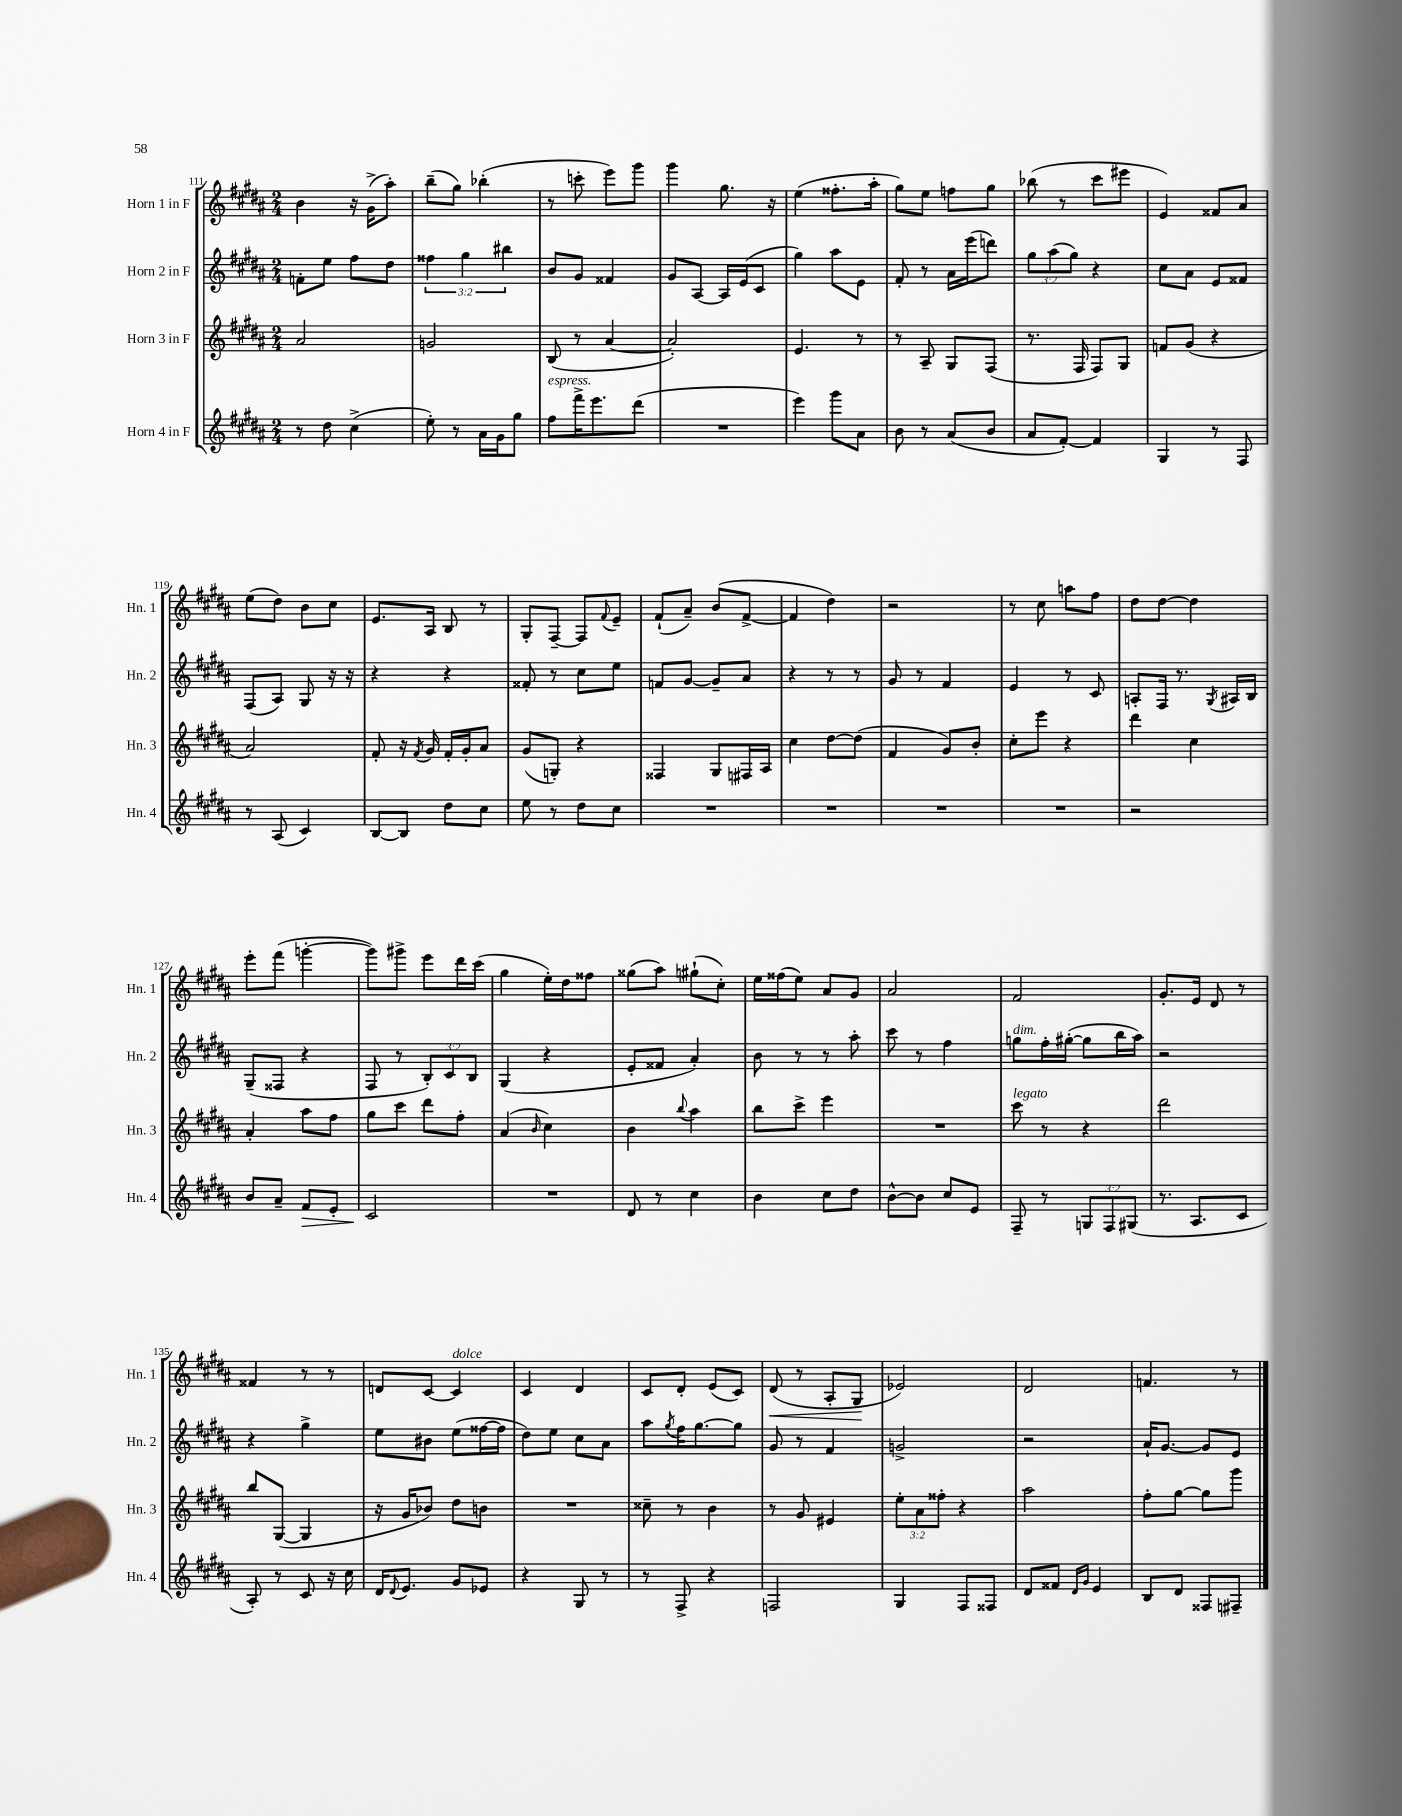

**kern	**dynam	**kern	**kern	**kern	**dynam
*part4	*part4	*part3	*part2	*part1	*part1
*staff4	*staff4	*staff3	*staff2	*staff1	*staff1
*I"Horn 4 in F	*	*I"Horn 3 in F	*I"Horn 2 in F	*I"Horn 1 in F	*
*I'Hn. 4	*	*I'Hn. 3	*I'Hn. 2	*I'Hn. 1	*
*clefG2	*	*clefG2	*clefG2	*clefG2	*
*k[f#c#g#d#a#]	*	*k[f#c#g#d#a#]	*k[f#c#g#d#a#]	*k[f#c#g#d#a#]	*
*M2/4	*	*M2/4	*M2/4	*M2/4	*
=111	=111	=111	=111	=111	=111
8r	.	2a#/	8fn'\L	4b\	.
8dd#\	.	.	8ee\J	.	.
(4cc#^\	.	.	8ff#\L	16r	.
.	.	.	.	(16g#^\KL	.
.	.	.	8dd#\J	8aa#'\J)	.
=112	=112	=112	=112	=112	=112
8ee'\)	.	2gn/	6ff##X\	(8bb~\L	.
8r	.	.	.	8gg#\J)	.
.	.	.	6gg#\	.	.
16a#\LL	.	.	.	(4bb-X'\	.
16g#\J	.	.	.	.	.
.	.	.	6bb#X\	.	.
8gg#\J	.	.	.	.	.
=113	=113	=113	=113	=113	=113
!LO:TX:a:i:t=espress.	!	!	!	!	!
8ff#\L	.	(8B/	8b/L	8r	.
16fff#^\K	.	8r	8g#/J	8cccn'\	.
8.eee\	.	.	.	.	.
.	.	[4a#/	4f##X/	8eee\L)	.
(8ddd#\J	.	.	.	8ggg#\J	.
=114	=114	=114	=114	=114	=114
2r	.	2a#'/])	8g#/L	4ggg#\	.
.	.	.	[8A#/J	.	.
.	.	.	16A#/LL]	8.gg#\	.
.	.	.	(16e/J	.	.
.	.	.	8c#/J	.	.
.	.	.	.	16r	.
=115	=115	=115	=115	=115	=115
4eee\)	.	4.e/	4gg#\)	(4ee\	.
8ggg#\L	.	.	8aa#\L	8.ff##X'\L	.
8a#\J	.	8r	8e\J	.	.
.	.	.	.	16aa#'\Jk	.
=116	=116	=116	=116	=116	=116
8b\	.	8r	8f#'/	8gg#\L)	.
8r	.	8A#~/	8r	8ee\J	.
(8a#/L	.	8G#/L	16a#\LL	8ffn\L	.
.	.	.	(16eee\J	.	.
8b/J	.	(8F#/J	8dddn\J)	8gg#\J	.
=117	=117	=117	=117	=117	=117
8a#/L	.	8.r	12gg#\L	(8bb-X\	.
.	.	.	(12aa#\	.	.
[8f#'/J)	.	.	.	8r	.
.	.	.	12gg#\J)	.	.
.	.	16F#/	.	.	.
4f#/]	.	8F#/L)	4r	8ccc#\L	.
.	.	8G#/J	.	8eee#X\J	.
=118	=118	=118	=118	=118	=118
4G#/	.	8fn/L	8cc#\L	4e/)	.
.	.	(8g#/J	8a#\J	.	.
8r	.	4r	8e/L	8f##X/L	.
8F#/	.	.	8f##X/J	8a#/J	.
!!LO:LB:g=z
=119	=119	=119	=119	=119	=119
8r	.	2a#/)	(8F#/L	(8ee\L	.
(8A#/	.	.	8A#/J)	8dd#\J)	.
4c#/)	.	.	8G#/	8b\L	.
.	.	.	16r	8cc#\J	.
.	.	.	16r	.	.
=120	=120	=120	=120	=120	=120
[8B/L	.	8f#'/	4r	8.e/L	.
8B/J]	.	16r	.	.	.
.	.	8qf#/	.	.	.
.	.	16g#/	.	16A#/Jk	.
8dd#\L	.	16f#'/LL	4r	8B/	.
.	.	16g#'/J	.	.	.
8cc#\J	.	8a#/J	.	8r	.
=121	=121	=121	=121	=121	=121
8ee\	.	(8g#/L	8f##X'/	8G#'/L	.
8r	.	8Gn'/J)	8r	[8F#~/J	.
8dd#\L	.	4r	8cc#\L	8F#/L]	.
.	.	.	.	8qqf#/	.
8cc#\J	.	.	8ee\J	8e~/J	.
=122	=122	=122	=122	=122	=122
2r	.	4F##X/	8fn/L	(8f#`/L	.
.	.	.	[8g#/J	8a#~/J)	.
.	.	8G#/L	8g#~/L]	(8b/L	.
.	.	16F#X/L	8a#/J	[8f#^/J	.
.	.	16A#/JJ	.	.	.
=123	=123	=123	=123	=123	=123
2r	.	4cc#\	4r	4f#/]	.
.	.	[8dd#\L	8r	4dd#\)	.
.	.	(8dd#\J]	8r	.	.
=124	=124	=124	=124	=124	=124
2r	.	4f#/	8g#/	2r	.
.	.	.	8r	.	.
.	.	8g#/L)	4f#/	.	.
.	.	8b'/J	.	.	.
=125	=125	=125	=125	=125	=125
2r	.	8cc#'\L	4e/	8r	.
.	.	8eee\J	.	8cc#\	.
.	.	4r	8r	8aan\L	.
.	.	.	8c#/	8ff#\J	.
=126	=126	=126	=126	=126	=126
2r	.	4ddd#\	8An'/L	8dd#\L	.
.	.	.	16F#/Jk	[8dd#\J	.
.	.	.	8.r	.	.
.	.	4cc#\	.	4dd#\]	.
.	.	.	8qG#/	.	.
.	.	.	16A#X/LL	.	.
.	.	.	16B/JJ	.	.
!!LO:LB:g=z
=127	=127	=127	=127	=127	=127
8b/L	.	4a#'/	(8G#~/L	8eee'\L	.
8a#~/J	.	.	8F##X/J	(8fff#\J	.
!	!LO:HP:b	!	!	!	!
8f#/L	>	8aa#\L	4r	[4gggn'\	.
8e'/J	.	8ff#\J	.	.	.
=128	=128	=128	=128	=128	=128
2c#/	.	8gg#\L	8F#/	8ggg\L])	.
.	.	8ccc#\J	8r	8ggg#X^\J	.
.	.	8ddd#\L	12B'/L)	8eee\L	.
.	.	.	12c#/	.	.
.	.	8ff#'\J	.	16ddd#\L	.
.	.	.	12B/J	.	.
.	.	.	.	(16ccc#\JJ	.
.	]	.	.	.	.
=129	=129	=129	=129	=129	=129
2r	.	(4a#/	(4G#/	4gg#\	.
.	.	16qqb/	.	.	.
.	.	4cc#\)	4r	16ee'\LL)	.
.	.	.	.	16dd#\J	.
.	.	.	.	8ff##X\J	.
=130	=130	=130	=130	=130	=130
8d#/	.	4b\	8e'/L	(8gg##X\L	.
8r	.	.	8f##X/J	8aa#\J)	.
.	.	8qqbb/	.	.	.
4cc#\	.	4aa#\	4a#'/)	(8gg#X`\L	.
.	.	.	.	8cc#'\J)	.
=131	=131	=131	=131	=131	=131
4b\	.	8bb\L	8b\	16ee\LL	.
.	.	.	.	(16ff##X\J	.
.	.	8ccc#^\J	8r	8ee\J)	.
8cc#\L	.	4eee\	8r	8a#/L	.
8dd#\J	.	.	8aa#'\	8g#/J	.
=132	=132	=132	=132	=132	=132
[8b^^\L	.	2r	8ccc#\	2a#/	.
8b\J]	.	.	8r	.	.
8cc#/L	.	.	4ff#\	.	.
8e/J	.	.	.	.	.
=133	=133	=133	=133	=133	=133
!	!	!	!LO:TX:a:i:t=dim.	!	!
!	!	!LO:TX:a:i:t=legato	!	!	!
8F#~/	.	8ccc#\	8ggn\L	2f#/	.
8r	.	8r	16ff#'\L	.	.
.	.	.	([16gg#X'\JJ	.	.
12Gn/L	.	4r	8gg#\L]	.	.
12F#/	.	.	.	.	.
.	.	.	16bb\L	.	.
(12G#X/J	.	.	.	.	.
.	.	.	16aa#\JJ)	.	.
=134	=134	=134	=134	=134	=134
8.r	.	2ddd#\	2r	8.g#'/L	.
8.A#/L	.	.	.	16e/Jk	.
.	.	.	.	8d#/	.
8c#/J	.	.	.	8r	.
!!LO:LB:g=z
=135	=135	=135	=135	=135	=135
8A#'/)	.	8bb/L	4r	4f##X/	.
8r	.	([8G#/J	.	.	.
8c#/	.	4G#/]	4gg#^\	8r	.
16r	.	.	.	8r	.
16cc#\	.	.	.	.	.
=136	=136	=136	=136	=136	=136
16d#/KL	.	16r	8ee\L	8dn/L	.
8qqd#/	.	.	.	.	.
8.e/J	.	16g#/KL	.	.	.
.	.	8b-X/J)	8b#X\J	[8c#/J	.
!	!	!	!	!LO:TX:a:i:t=dolce	!
8g#/L	.	8dd#\L	(8ee\L	4c#/]	.
8e-X/J	.	8bn\J	[16ff##X\L	.	.
.	.	.	16ff##\JJ]	.	.
=137	=137	=137	=137	=137	=137
4r	.	2r	8dd#\L)	4c#/	.
.	.	.	8ee\J	.	.
8G#/	.	.	8cc#\L	4d#/	.
8r	.	.	8a#\J	.	.
=138	=138	=138	=138	=138	=138
8r	.	8cc##X~\	8aa#\L	8c#/L	.
.	.	.	8qgg#/	.	.
8F#^/	.	8r	16ff#\K	8d#'/J	.
.	.	.	[8.gg#\	.	.
4r	.	4b\	.	(8e/L	.
.	.	.	8gg#\J]	8c#/J)	.
=139	=139	=139	=139	=139	=139
!	!	!	!	!	!LO:HP:b
2Fn/	.	8r	8g#/	(8d#/	<
.	.	8g#/	8r	8r	.
.	.	4e#X/	4f#/	8A#'/L	.
.	.	.	.	8G#/J	.
.	.	.	.	.	[
=140	=140	=140	=140	=140	=140
4G#/	.	12ee'\L	2gn^/	2e-X/)	.
.	.	12a#\	.	.	.
.	.	12ff##X'\J	.	.	.
8F#/L	.	4r	.	.	.
8F##X/J	.	.	.	.	.
=141	=141	=141	=141	=141	=141
8d#/L	.	2aa#\	2r	2d#/	.
8f##X/J	.	.	.	.	.
16qqd#/LL	.	.	.	.	.
16qqg#/JJ	.	.	.	.	.
4e/	.	.	.	.	.
=142	=142	=142	=142	=142	=142
8B/L	.	8ff#'\L	16a#`/KL	4.fn/	.
.	.	.	[8.g#/J	.	.
8d#/J	.	[8gg#\J	.	.	.
8F##X/L	.	8gg#\L]	8g#/L]	.	.
8F#X~/J	.	8ggg#\J	8e/J	8r	.
==	==	==	==	==	==
*-	*-	*-	*-	*-	*-
